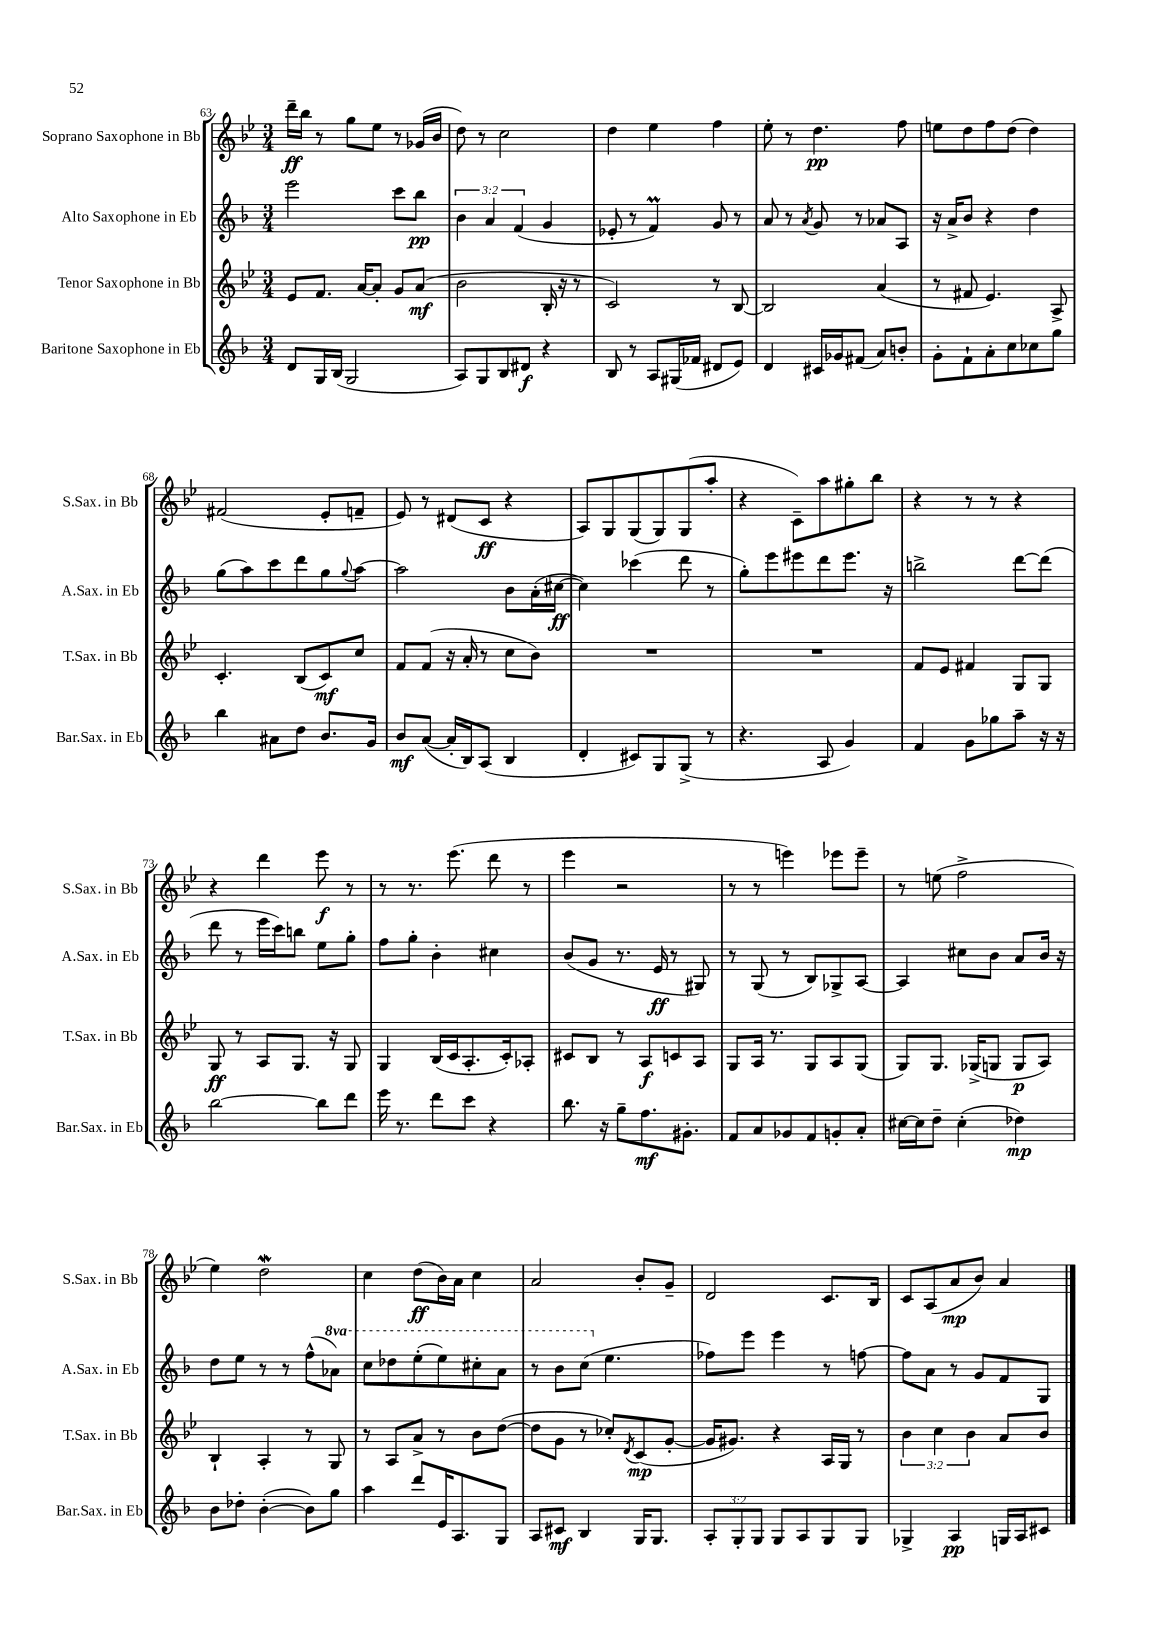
<<
\new StaffGroup <<
\new Staff = "s0" \with { instrumentName = "Soprano Saxophone in Bb" shortInstrumentName = "S.Sax. in Bb" } {
    \clef treble \key bes \major \numericTimeSignature \time 3/4
    d'''16--\ff bes''16 r8 g''8 ees''8 r8 ges'16( bes'16 |
    d''8) r8 c''2 |
    d''4 ees''4 f''4 |
    ees''8-. r8 d''4.\pp f''8 |
    e''8 d''8 f''8 d''8( d''4) |
    fis'2( ees'8-. f'8-- |
    ees'8) r8 dis'8( c'8\ff r4 |
    a8) g8 g8( g8) g8( a''8-. |
    r4 c'8--) a''8 gis''8-. bes''8 |
    r4 r8 r8 r4 |
    r4 d'''4 ees'''8\f r8 |
    r8 r8. ees'''8.( d'''8 r8 |
    ees'''4 r2 |
    r8 r8 e'''4) ees'''8 ees'''8-- |
    r8 e''8( f''2-> |
    ees''4) d''2\mordent |
    c''4 d''8\ff( bes'16) a'16 c''4 |
    a'2 bes'8-. g'8-- |
    d'2 c'8. bes16 |
    c'8 a8( a'8\mp bes'8) a'4 \bar "|." |
}
\new Staff = "s1" \with { instrumentName = "Alto Saxophone in Eb" shortInstrumentName = "A.Sax. in Eb" } {
    \clef treble \key f \major \numericTimeSignature \time 3/4 \override Staff.TupletNumber.text = #tuplet-number::calc-fraction-text \set Staff.ottavationMarkups = #ottavation-simple-ordinals
    e'''2 c'''8 bes''8\pp |
    \tuplet 3/2 { bes'4 a'4 f'4( } g'4 |
    ees'8-. r8 f'4\prall) g'8 r8 |
    a'8 r8 \acciaccatura { a'8 } g'8 r8 aes'8 a8 |
    r16 a'16-> bes'8 r4 d''4 |
    g''8( a''8) c'''8 d'''8 g''8 \appoggiatura { g''8 } a''8~ |
    a''2 bes'8 a'16-.( cis''16~\ff |
    cis''4) ces'''4( d'''8 r8 |
    g''8-.) e'''8 eis'''8 d'''8 eis'''8. r16 |
    b''2-> d'''8~ d'''8( |
    d'''8 r8 e'''16 c'''16) b''8 e''8 g''8-. |
    f''8 g''8-. bes'4-. cis''4 |
    bes'8( g'8 r8. e'16\ff r8 gis8) |
    r8 g8( r8 bes8) ges8-> a8~ |
    a4 cis''8 bes'8 a'8 bes'16 r16 |
    d''8 e''8 r8 r8 f''8-^( \ottava #1 aes''8) |
    c'''8 des'''8 e'''8-.( e'''8) cis'''8-. a''8 |
    r8 bes''8 c'''8( \ottava #0 e''4. |
    fes''8) e'''8 e'''4 r8 f''8~ |
    f''8 a'8 r8 g'8 f'8 g8 \bar "|." |
}
\new Staff = "s2" \with { instrumentName = "Tenor Saxophone in Bb" shortInstrumentName = "T.Sax. in Bb" } {
    \clef treble \key bes \major \numericTimeSignature \time 3/4 \override Staff.TupletNumber.text = #tuplet-number::calc-fraction-text
    ees'8 f'8. a'16~ a'8-. g'8 a'8\mf( |
    bes'2 bes16-. r16 r8 |
    c'2) r8 bes8~ |
    bes2 a'4( |
    r8 fis'8 ees'4.) a8-> |
    c'4.-. bes8( c'8\mf) c''8 |
    f'8 f'8( r16 a'16-. r8 c''8 bes'8) |
    R2. |
    R2. |
    f'8 ees'8 fis'4 g8 g8 |
    g8\ff r8 a8 g8. r16 g8 |
    g4 bes16( c'16 a8.-. c'16-.) aes8-. |
    cis'8 bes8 r8 a8\f c'8 a8 |
    g8 a16 r8. g8 a8 g8( |
    g8) g8. ges16->( g8 g8\p a8) |
    bes4-! a4-. r8 g8 |
    r8 a8 a'8-> r8 bes'8 d''8~( |
    d''8 g'8 r8 ces''8-.) \acciaccatura { d'8 } c'8\mp( g'8~-. |
    g'16 gis'8.) r4 a16 g16 r8 |
    \tuplet 3/2 { bes'4 c''4 bes'4 } a'8 bes'8 \bar "|." |
}
\new Staff = "s3" \with { instrumentName = "Baritone Saxophone in Eb" shortInstrumentName = "Bar.Sax. in Eb" } {
    \clef treble \key f \major \numericTimeSignature \time 3/4 \override Staff.TupletNumber.text = #tuplet-number::calc-fraction-text
    d'8 g16 bes16( g2 |
    a8) g8 bes8 dis'8\f r4 |
    bes8 r8 a8 gis16( fes'16 dis'8 e'8) |
    d'4 cis'16 ges'16 fis'8( a'8) b'8-. |
    g'8-. f'8-! a'8-. c''8 ces''8 g''8 |
    bes''4 ais'8 d''8 bes'8. g'16 |
    bes'8\mf a'8~( a'16-. bes16) a8( bes4 |
    d'4-. cis'8) g8 g8->( r8 |
    r4. a8 g'4) |
    f'4 g'8 ges''8 a''8-- r16 r16 |
    bes''2~ bes''8 d'''8 |
    e'''16 r8. d'''8 c'''8 r4 |
    bes''8. r16 g''8-- f''8.\mf gis'8.-. |
    f'8 a'8 ges'8 f'8 g'8-. a'8-. |
    cis''16~ cis''16 d''8-- cis''4-.( des''4\mp) |
    bes'8 des''8-. bes'4~-.( bes'8) g''8 |
    a''4 d'''8 e'16 a8. g8 |
    a8 cis'8\mf bes4 g16 g8. |
    \tuplet 3/2 { a8-. g8-. g8 } g8 a8 g8 g8 |
    ges4-> a4\pp g16 a16 cis'8 \bar "|." |
}
>>
>>
\layout { \context { \Score currentBarNumber = #63 } }
